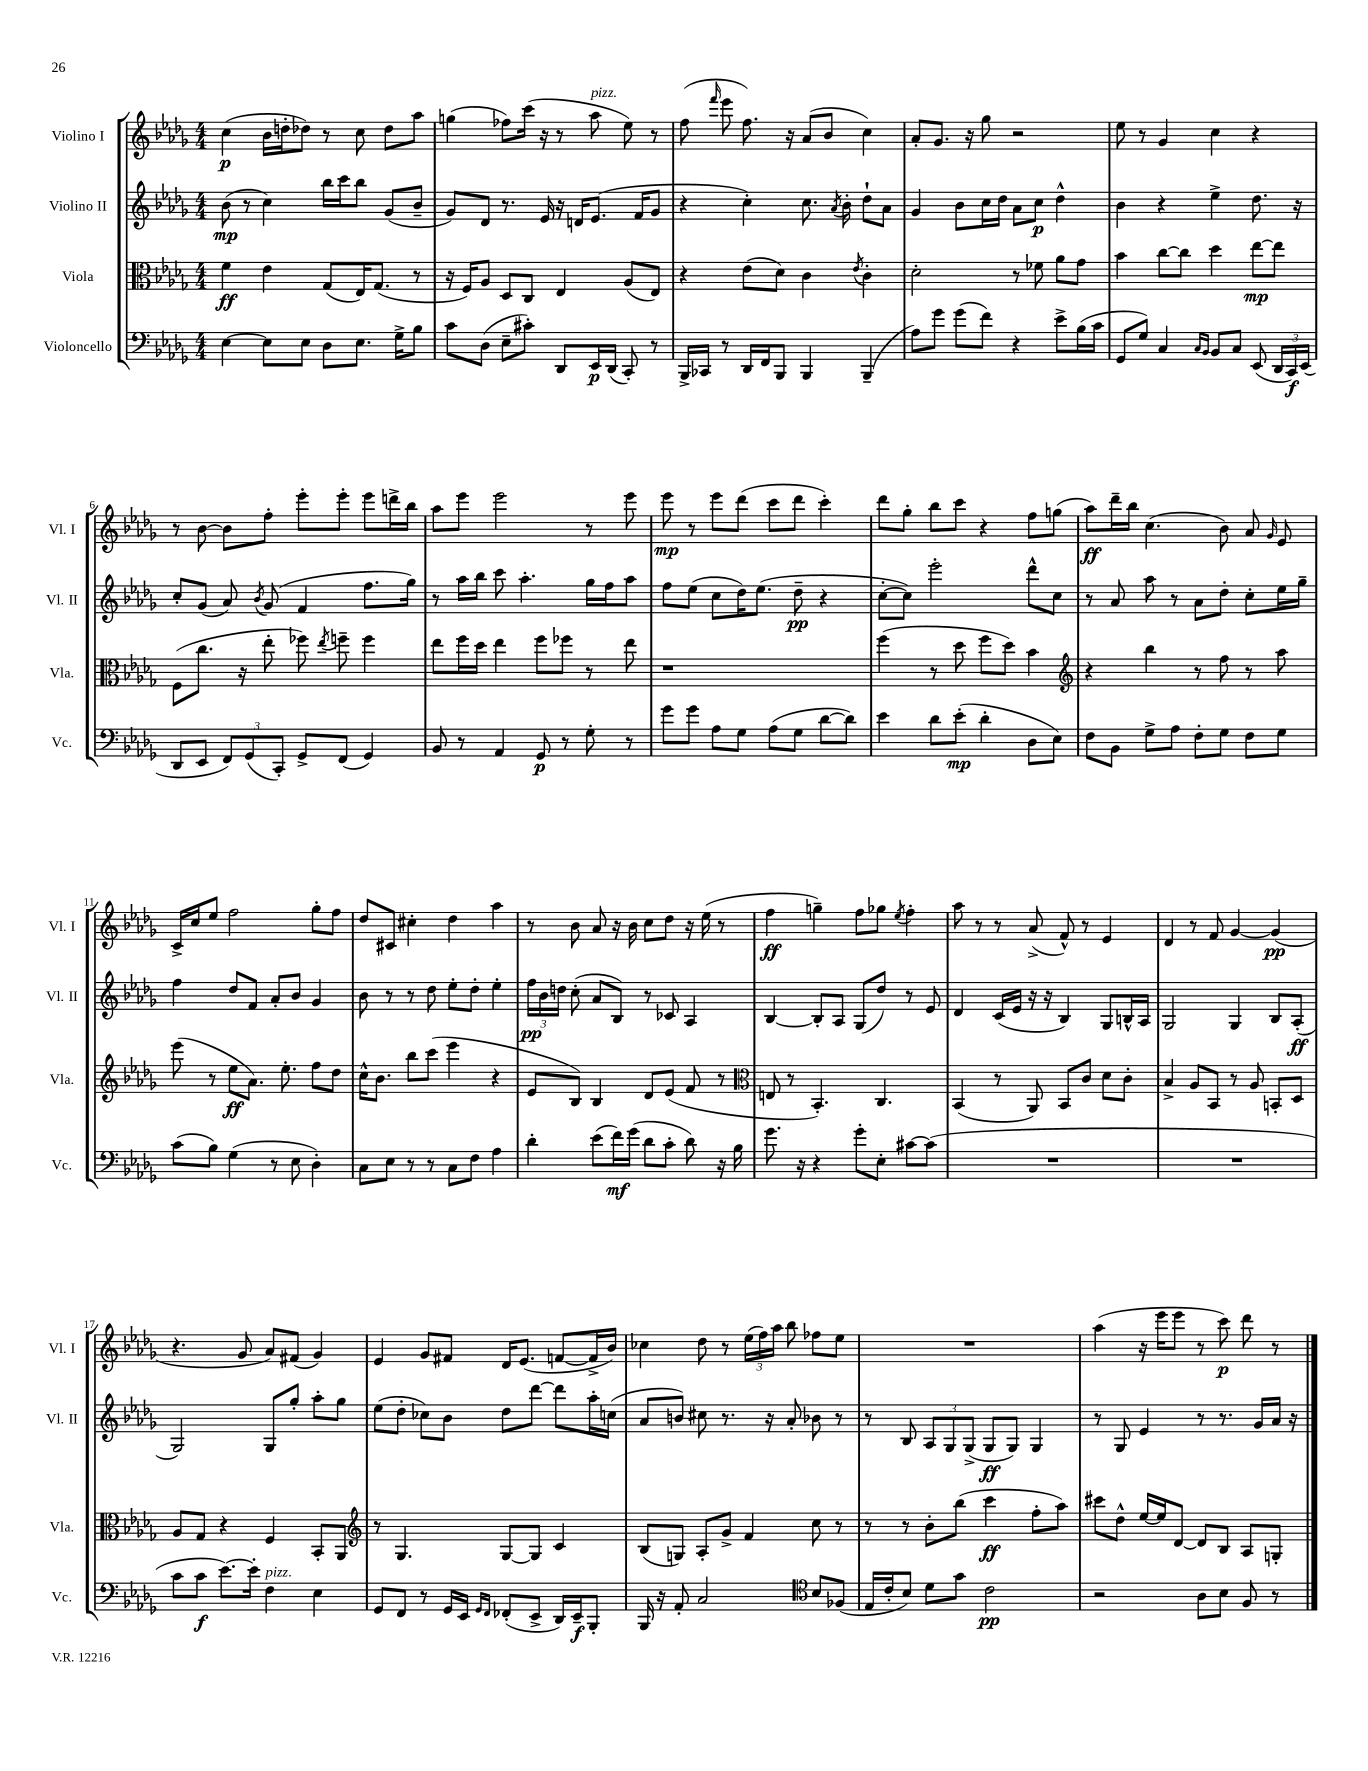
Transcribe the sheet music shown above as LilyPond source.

<<
\new StaffGroup <<
\new Staff = "s0" \with { instrumentName = "Violino I" shortInstrumentName = "Vl. I" } {
    \clef treble \key des \major \numericTimeSignature \time 4/4
    \autoBeamOff c''4\p( bes'16[ d''16-. des''8]) r8 c''8 des''8[ aes''8] |
    g''4( fes''8[) c'''16]( r16 r8 aes''8^\markup { \italic "pizz." } ees''8) r8 |
    f''8( \grace { f'''16 } ees'''8 f''8.) r16 aes'8[( bes'8] c''4) |
    aes'8[-. ges'8.] r16 ges''8 r2 |
    ees''8 r8 ges'4 c''4 r4 |
    r8 bes'8~ bes'8[ f''8]-. ees'''8[-. ees'''8]-. ees'''8[ d'''16-> bes''16] |
    aes''8[ ees'''8] ees'''2 r8 ees'''8 |
    ees'''8\mp r8 ees'''8[ des'''8]( c'''8[ des'''8] c'''4-.) |
    des'''8[ ges''8]-. bes''8[ c'''8] r4 f''8[ g''8]( |
    aes''8[\ff) des'''16-- bes''16] c''4.( bes'8) aes'8 \grace { ges'16 } ees'8 |
    c'16[-> c''16 ees''8] f''2 ges''8[-. f''8] |
    des''8[ cis'8] cis''4-. des''4 aes''4 |
    r8 bes'8 aes'8 r16 bes'16 c''8[ des''8] r16 ees''16( r8 |
    f''4\ff g''4--) f''8[ ges''8] \acciaccatura { ees''8 } f''4-. |
    aes''8 r8 r8 aes'8->( f'8-^) r8 ees'4 |
    des'4 r8 f'8 ges'4~ ges'4\pp( |
    r4. ges'8 aes'8[) fis'8]( ges'4) |
    ees'4 ges'8[ fis'8] des'16[ ees'8.]( f'8[~ f'16-> bes'16]) |
    ces''4 des''8 r8 \tuplet 3/2 { ees''16[( f''16) aes''16] } bes''8 fes''8[ ees''8] |
    R1 |
    aes''4( r16 ees'''16[ ees'''8] r8 c'''8\p) des'''8 r8 \bar "|." |
}
\new Staff = "s1" \with { instrumentName = "Violino II" shortInstrumentName = "Vl. II" } {
    \clef treble \key des \major \numericTimeSignature \time 4/4
    \autoBeamOff bes'8\mp( r8 c''4) bes''16[ c'''16 bes''8] ges'8[( bes'8]-- |
    ges'8[) des'8] r8. ees'16 r16 d'16[ ees'8.]( f'16[ ges'8] |
    r4 c''4-.) c''8. \acciaccatura { aes'8 } bes'16-. des''8[-! aes'8] |
    ges'4 bes'8[ c''16 des''16] aes'8[ c''8]\p des''4-^ |
    bes'4 r4 ees''4-> des''8. r16 |
    c''8[-. ges'8]( aes'8) \acciaccatura { bes'8 } ges'8( f'4 f''8.[ ges''16]) |
    r8 aes''16[ bes''16] c'''8 aes''4.-. ges''16[ f''16 aes''8] |
    f''8[ ees''8]( c''8[ des''16) ees''8.]( des''8--\pp r4 |
    c''8[~-. c''8]) ees'''2-. des'''8[-^ c''8] |
    r8 aes'8 aes''8 r8 aes'8[ des''8]-. c''8[-. ees''16 ges''16]-- |
    f''4 des''8[ f'8] aes'8[-. bes'8] ges'4 |
    bes'8 r8 r8 des''8 ees''8[-. des''8]-. ees''4-. |
    \tuplet 3/2 { f''16[\pp bes'16 d''16] } c''8-.( aes'8[ bes8]) r8 ces'8 aes4 |
    bes4~ bes8[-. aes8] ges8[( des''8]) r8 ees'8 |
    des'4 c'16[( ees'16] r16 r16 bes4) ges8[ b16-^ aes16] |
    ges2 ges4 bes8[ aes8]-.\ff( |
    ges2) ges8[ ges''8]-. aes''8[-. ges''8] |
    ees''8[( des''8]-. ces''8[) bes'8] des''8[ des'''8]~ des'''8[ aes''16-. c''16]( |
    aes'8[ b'8]) cis''8 r8. r16 aes'8-. bes'8 r8 |
    r8 bes8 \tuplet 3/2 { aes8[ ges8 ges8]->( } ges8[\ff ges8]) ges4 |
    r8 ges8 ees'4 r8 r8. ges'16[ aes'16] r16 \bar "|." |
}
\new Staff = "s2" \with { instrumentName = "Viola" shortInstrumentName = "Vla." } {
    \clef alto \key des \major \numericTimeSignature \time 4/4
    \autoBeamOff f'4\ff ees'4 ges8[( ees16) ges8.]( r8 |
    r16 f16[) aes8] des8[ c8] ees4 aes8[( ees8]) |
    r4 ees'8[( des'8]) c'4 \acciaccatura { ees'8 } c'4-. |
    des'2-. r8 fes'8 aes'8[ ges'8] |
    bes'4 c''8[~ c''8] des''4 ees''8[~\mp ees''8] |
    f8[( c''8.] r16 ees''8-. fes''8) \acciaccatura { ees''8 } f''8-- f''4 |
    ees''8[ f''16 des''16] ees''4 f''8[ fes''8] r8 ees''8 |
    r1 |
    f''4( r8 des''8 f''8[ des''8]) bes'4 |
    \clef treble r4 bes''4 r8 f''8 r8 aes''8 |
    ees'''8( r8 ees''8[\ff aes'8.]) ees''8.-. f''8[ des''8] |
    c''16[-^ bes'8.] bes''8[ c'''8]( ees'''4 r4 |
    ees'8[ bes8]) bes4 des'8[ ees'8]( f'8 r8 |
    \clef alto e8 r8 bes,4.-.) c4. |
    bes,4( r8 aes,8) bes,8[ c'8] des'8[ c'8]-. |
    bes4-> aes8[ bes,8] r8 aes8 b,8[-. des8] |
    aes8[ ges8] r4 f4 bes,8[-. aes,8] |
    \clef treble r8 ges4. ges8[~ ges8] c'4 |
    bes8[( g8]) aes8[-. ges'8]-> f'4 c''8 r8 |
    r8 r8 bes'8[-. bes''8]( c'''4\ff f''8[-. aes''8]) |
    cis'''8[ des''8]-^ ees''16[~ ees''16 des'8]~ des'8[ bes8] aes8[ g8]-. \bar "|." |
}
\new Staff = "s3" \with { instrumentName = "Violoncello" shortInstrumentName = "Vc." } {
    \clef bass \key des \major \numericTimeSignature \time 4/4
    \autoBeamOff ees4~ ees8[ ees8] des8[ ees8.] ges16[-> bes8] |
    c'8[ des8]( ees8[-- cis'8]-.) des,8[ ees,16\p des,16]( c,8-.) r8 |
    bes,,16[-> ces,16] r8 des,16[ f,16 bes,,8] bes,,4 bes,,4--( |
    aes8[) ges'8] ges'8[( f'8]) r4 ees'8[-> bes16( c'16] |
    ges,8[ ges8]) c4 \grace { c16[ bes,16] } bes,8[ c8] ees,8( \tuplet 3/2 { des,16[ c,16\f) ees,16]( } |
    des,8[ ees,8] \tuplet 3/2 { f,8[) ges,8( c,8]-.) } ges,8[-> f,8]( ges,4) |
    bes,8 r8 aes,4 ges,8\p r8 ges8-. r8 |
    ges'8[ ges'8] aes8[ ges8] aes8[( ges8] des'8[~ des'8]) |
    ees'4 des'8[ ees'8]-.\mp( des'4-. des8[ ees8]) |
    f8[ bes,8] ges8[-> aes8] f8[-. ges8] f8[ ges8] |
    c'8[( bes8]) ges4( r8 ees8 des4-.) |
    c8[ ees8] r8 r8 c8[ f8] aes4 |
    des'4-. ees'8[( f'16\mf) ges'16]( des'8[ c'8]-. des'8) r16 bes16 |
    ges'8. r16 r4 ges'8[-. ees8]-. cis'8[~ cis'8]( |
    R1 |
    R1 |
    c'8[ c'8]\f ees'8.[~) ees'16]-. f4^\markup { \italic "pizz." } ees4 |
    ges,8[ f,8] r8 ges,16[ ees,16] \grace { ges,16[ f,16] } fes,8[-.( ees,8]-> des,16[) ees,16--\f bes,,8]-. |
    bes,,16 r16 aes,8-. c2 \clef tenor bes8[ fes8]( |
    ees16[ c'16-. bes8]) des'8[ ges'8] c'2\pp |
    r2 aes8[ bes8] f8 r8 \bar "|." |
}
>>
>>
